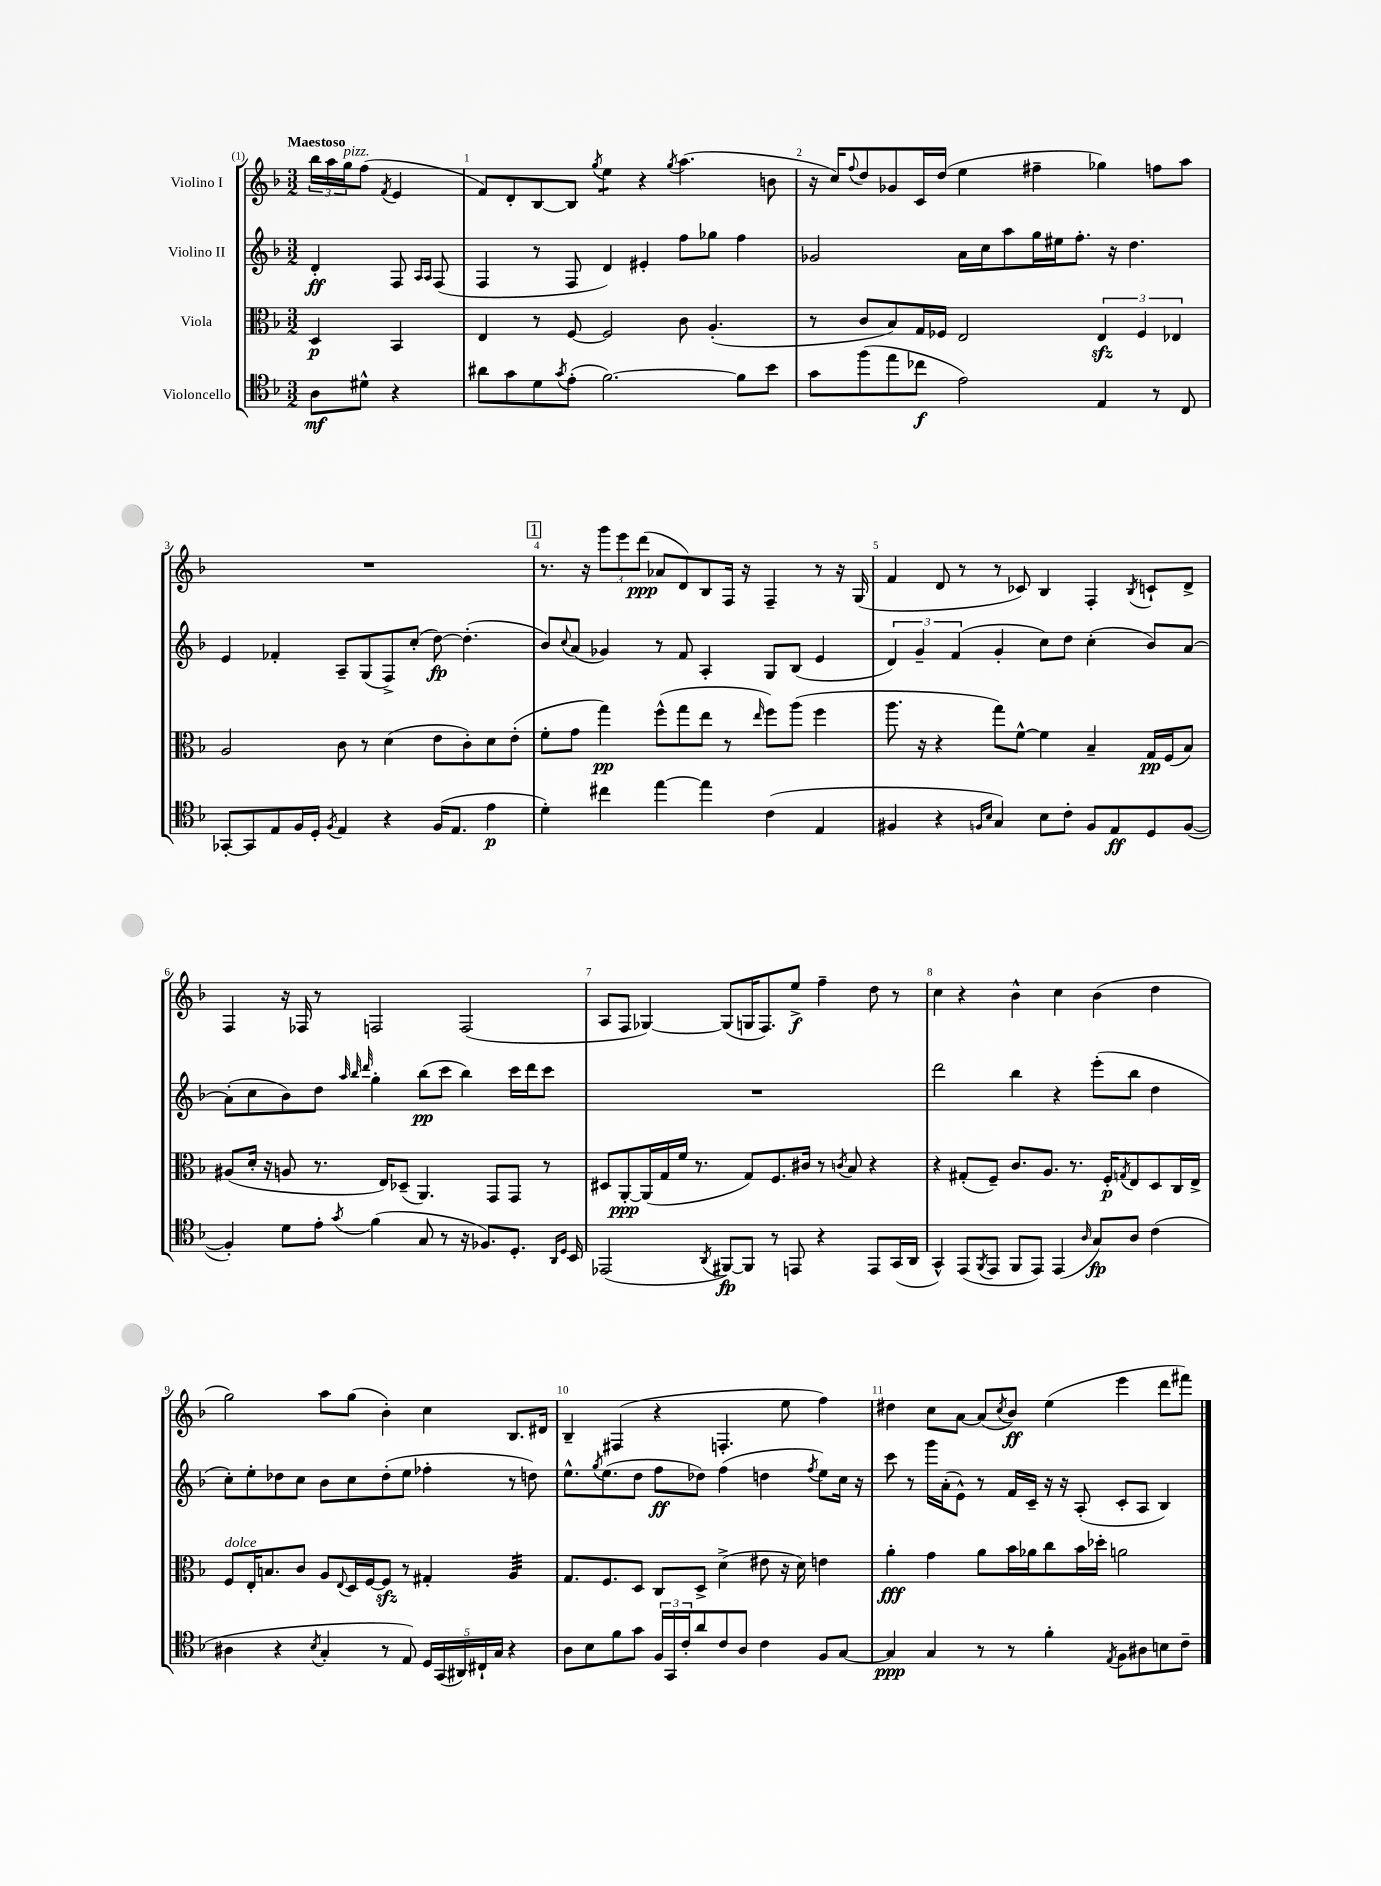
<<
\new StaffGroup <<
\new Staff = "s0" \with { instrumentName = "Violino I" } {
    \clef treble \key f \major \numericTimeSignature \time 3/2 \partial 2 \tempo "Maestoso"
    \tuplet 3/2 { bes''16 a''16 g''16^\markup { \italic "pizz." } } f''8( \acciaccatura { f'8 } e'4 |
    f'8) d'8-. bes8~ bes8 \acciaccatura { g''8 } e''4:8 r4 \acciaccatura { g''8 } a''4.( b'8 |
    r16 c''16) \appoggiatura { f''8 } d''8 ges'8 c'16 d''16( e''4 fis''4-- ges''4) f''8 a''8 |
    R1. |
    \mark \markup { \box "1" } r8. r16 \tuplet 3/2 { g'''8 e'''8 d'''8\ppp( } aes'8 d'8) bes8 f16 r16 f4-- r8 r16 g16( |
    f'4 d'8 r8 r8 ces'8) bes4 f4-. \acciaccatura { bes8 } c'8-! d'8-> |
    f4 r16 fes16 r8 f2 f2( |
    a8 f8 ges4~) ges8( g16 f8.) e''8->\f f''4-- d''8 r8 |
    c''4 r4 bes'4-^ c''4 bes'4( d''4 |
    g''2) a''8 g''8( bes'4-.) c''4 bes8. dis'16 |
    bes4-- fis4( r4 f4.-. e''8 f''4) |
    dis''4 c''8 a'8~ a'8( \acciaccatura { c''8 } bes'8\ff) e''4( e'''4 d'''8 fis'''8) \bar "|." |
}
\new Staff = "s1" \with { instrumentName = "Violino II" } {
    \clef treble \key f \major \numericTimeSignature \time 3/2 \partial 2
    d'4-.\ff f8 \grace { a16 a16 } f8( |
    f4 r8 f8 d'4) eis'4-. f''8 ges''8 f''4 |
    ges'2 a'16 c''16 a''8 g''16 eis''16 f''8.-. r16 d''4. |
    e'4 fes'4-. a8-- g8( f8->) c''8-.( d''8~\fp) d''4.-.( |
    \mark \markup { \box "1" } bes'8) \appoggiatura { c''8 } a'8( ges'4) r8 f'8 a4-. g8 bes8( e'4 |
    \tuplet 3/2 { d'4) g'4-- f'4( } g'4-. c''8) d''8 c''4-.( bes'8) a'8~ |
    a'8-.( c''8 bes'8) d''8 \grace { a''32 bes''32 d'''32 } g''4-. bes''8\pp( c'''8 bes''4) c'''16 d'''16 c'''8 |
    R1. |
    d'''2 bes''4 r4 e'''8-.( bes''8 d''4 |
    c''8-.) e''8-. des''8 c''8 bes'8 c''8 des''8-.( e''8 fes''4-. r8 d''8) |
    e''8.-^ \acciaccatura { g''8 } e''8.( d''8 f''8\ff des''8) f''4( d''4 \acciaccatura { f''8 } e''8) c''16 r16 |
    c'''8 r8 g'''16 a'16-.( e'8-^) r8 f'16 c'16-- r16 r16 a8-.( c'8-. a8 bes4) \bar "|." |
}
\new Staff = "s2" \with { instrumentName = "Viola" } {
    \clef alto \key f \major \numericTimeSignature \time 3/2 \partial 2
    d4\p bes,4 |
    e4 r8 f8~ f2 c'8 a4.-.( |
    r8 c'8 bes8) g16 fes16 e2 \tuplet 3/2 { e4\sfz fes4 ees4 } |
    a2 c'8 r8 d'4( e'8 c'8-.) d'8 e'8-.( |
    \mark \markup { \box "1" } f'8-. g'8 g''4\pp) f''8-^( g''8 e''8 r8 \grace { e''16 } f''8) a''8( f''4 |
    a''8. r16 r4 g''8) f'8~-^ f'4 bes4-- g16\pp f16( bes8) |
    ais8( d'16-. r16 a8 r8. e16) des8--( a,4.) g,8 g,8 r8 |
    dis8 a,8~-.\ppp a,16( g16 f'16 r8. g8) f8. cis'16 r8 \acciaccatura { c'8 } bes8 r4 |
    r4 gis8-.( f8--) c'8. a8. r8. f16-.\p \acciaccatura { g8 } e8 d8 c16 e16-> |
    f8^\markup { \italic "dolce" } e16-. b8. c'8 a8 \appoggiatura { e8 } d16 f16~ f8\sfz r8 gis4-. a4:32 |
    g8. f8. d8 c8 d8-> d'4->( eis'8 r16 d'16) e'4 |
    a'4-.\fff g'4 a'8 bes'16 aes'16 c''8 bes'16 des''16-. a'2 \bar "|." |
}
\new Staff = "s3" \with { instrumentName = "Violoncello" } {
    \clef tenor \key f \major \numericTimeSignature \time 3/2 \partial 2
    a8\mf dis'8-^ r4 |
    ais'8 g'8 d'8 \acciaccatura { g'8 } e'8-.( f'2.~) f'8 bes'8 |
    g'8 f''8( e''8 ces''8\f e'2) e4 r8 c8 |
    ges,8~-. ges,8 e8 f16 d16-. \acciaccatura { f8 } e4 r4 f16( e8. e'4\p |
    \mark \markup { \box "1" } d'4-.) cis''4 e''4~ e''4 c'4( e4 |
    fis4 r4 \grace { f16 bes16 } g4) bes8 c'8-. f8 e8\ff d8 f8~( |
    f4-.) d'8 e'8-. \acciaccatura { g'8 } f'4( g8 r8 r16 fes8.) d8.-. \grace { a,16 d16 } bes,16 |
    ees,2( \acciaccatura { a,8 } fis,8~\fp) fis,8 r8 e,8 r4 e,8 g,16( a,16 |
    g,4-^) e,8( \acciaccatura { f,8 } e,8 f,8 e,8) e,4( \grace { a16 } g8\fp) a8 c'4( |
    ais4 r4 \acciaccatura { bes8 } g4-. r8 e8) \tuplet 5/4 { d16 g,16( ais,16) cis16-! g16 } r4 |
    a8 bes8 f'8 g'8 \tuplet 3/2 { f16 g,16 c'16-. } a'8 c'8 a8 c'4 f8 g8~ |
    g4\ppp g4 r8 r8 f'4-. \acciaccatura { e8 } f8 ais8 b8 c'8-- \bar "|." |
}
>>
>>
\layout { \context { \Score \override BarNumber.break-visibility = ##(#f #t #t) barNumberVisibility = #all-bar-numbers-visible } }
